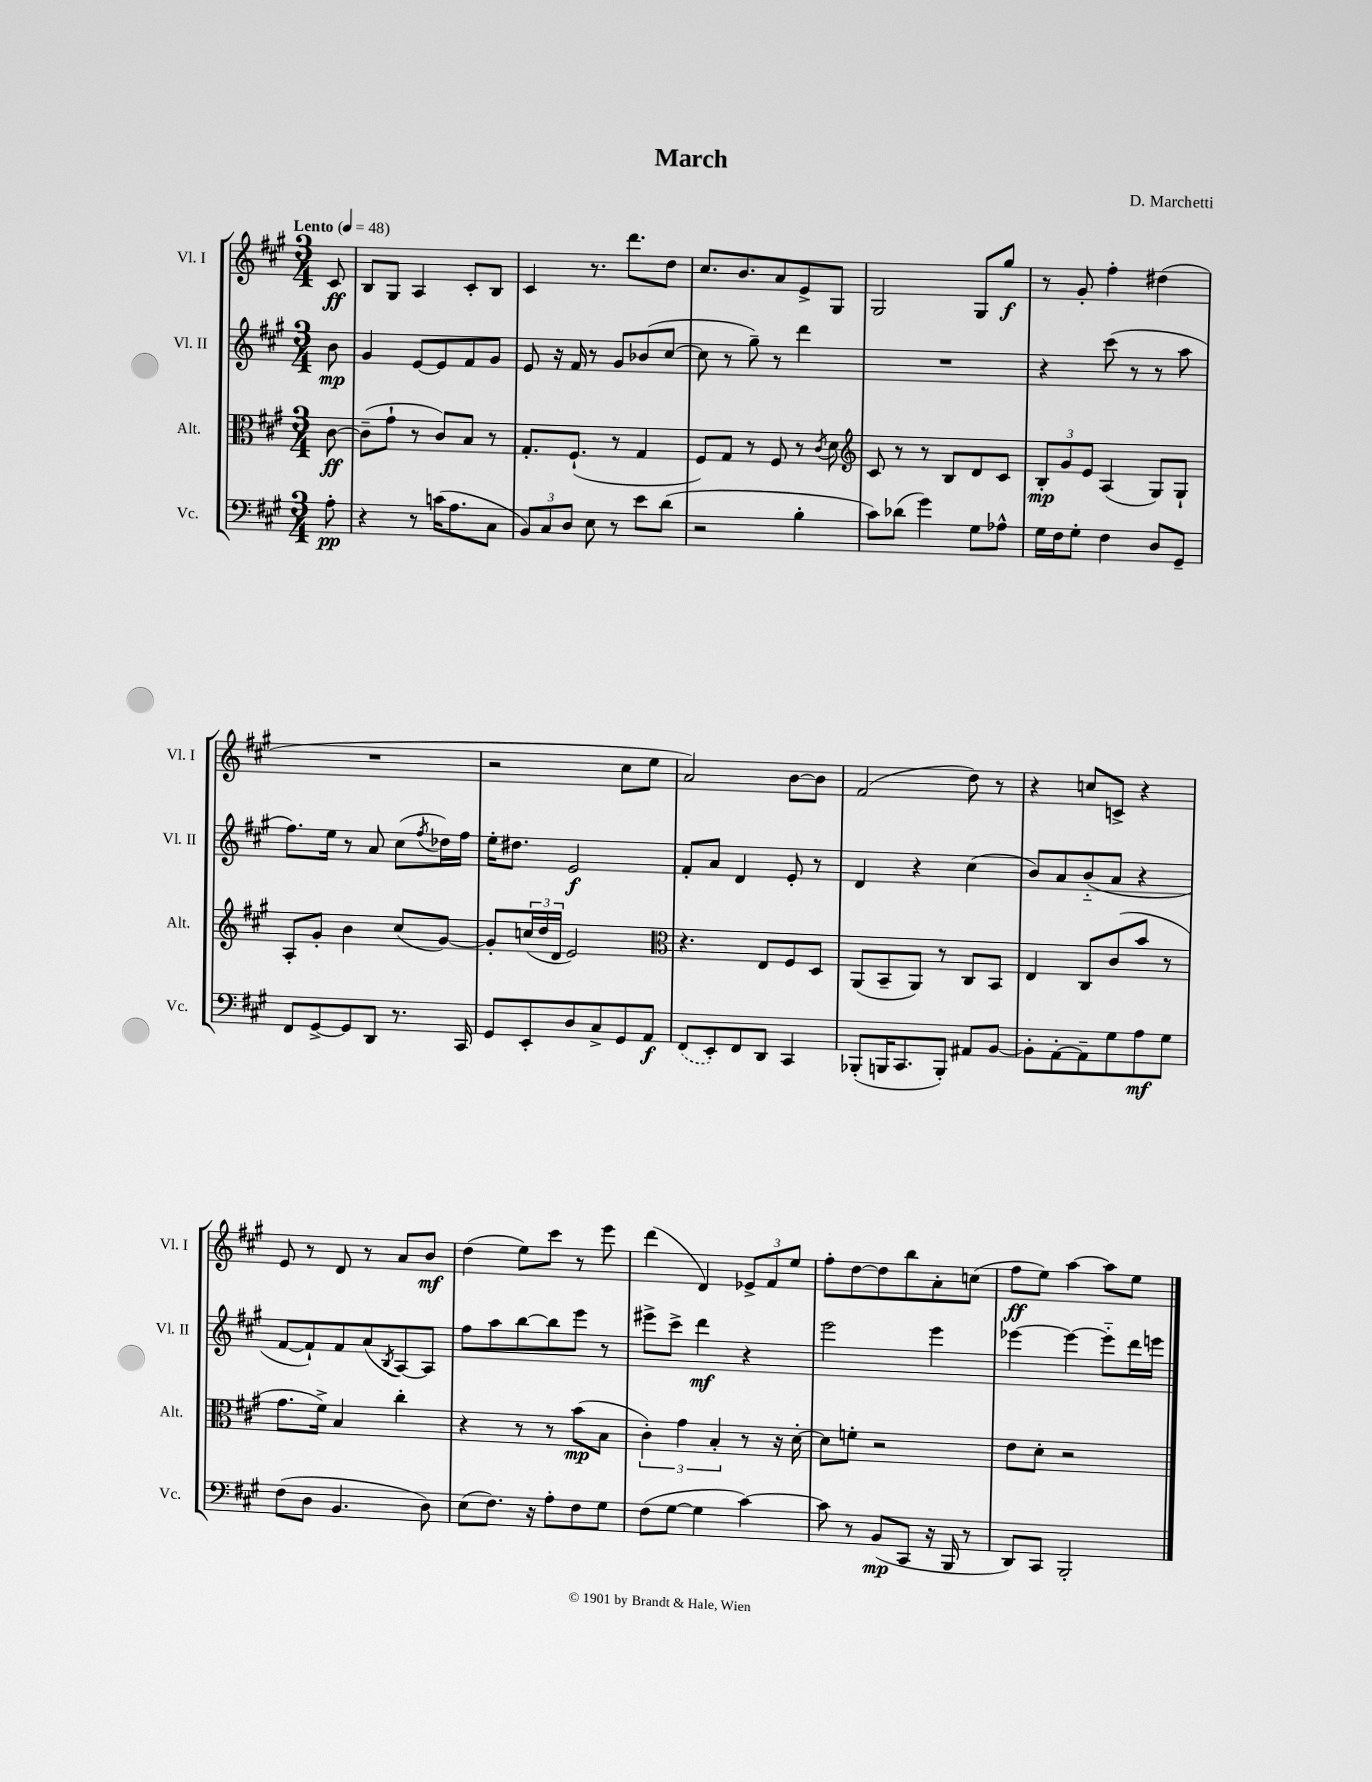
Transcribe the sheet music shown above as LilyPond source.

\header { title = "March" composer = "D. Marchetti" }
<<
\new StaffGroup <<
\new Staff = "s0" \with { instrumentName = "Vl. I" shortInstrumentName = "Vl. I" } {
    \clef treble \key a \major \numericTimeSignature \time 3/4 \partial 8 \tempo "Lento" 4 = 48
    cis'8\ff |
    b8 gis8 a4 cis'8-. b8 |
    cis'4 r8. d'''8. d''8 |
    cis''8. b'8. a'8 e'8-> gis8 |
    gis2 gis8 gis''8\f |
    r8 gis'8-. fis''4-. dis''4( |
    R2. |
    r2 cis''8 e''8 |
    a'2) b'8~ b'8 |
    fis'2( d''8) r8 |
    r4 c''8 c'8-> r4 |
    e'8 r8 d'8 r8 a'8 b'8\mf |
    d''4( e''8) cis'''8 r8 e'''8 |
    d'''4( d'4) \tuplet 3/2 { ees'8-> fis'8 e''8 } |
    fis''8-. d''8~ d''8 b''8 a'8-. c''8( |
    fis''8\ff e''8) a''4~ a''8 e''8 \bar "|." |
}
\new Staff = "s1" \with { instrumentName = "Vl. II" shortInstrumentName = "Vl. II" } {
    \clef treble \key a \major \numericTimeSignature \time 3/4 \partial 8
    b'8\mp |
    gis'4 e'8~ e'8 fis'8 gis'8 |
    e'8 r16 fis'16 r8 gis'8 bes'8( cis''8~ |
    cis''8 r8 gis''8--) r8 d'''4 |
    R2. |
    r4 cis'''8( r8 r8 a''8 |
    fis''8.) e''16 r8 a'8 cis''8( \acciaccatura { fis''8 } des''16) fis''16 |
    e''16-. dis''8. e'2\f |
    fis'8-. a'8 d'4 e'8-. r8 |
    d'4 r4 cis''4( |
    b'8) a'8 b'8-_( a'8 r4 |
    fis'8~ fis'8-!) fis'8 a'8( \acciaccatura { b8 } a8~) a8 |
    fis''8 a''8 b''8~ b''8 e'''8 r8 |
    eis'''8-> cis'''8-> d'''4\mf r4 |
    e'''2 e'''4 |
    ees'''4~ ees'''4~ ees'''8-_ d'''16 e'''16 \bar "|." |
}
\new Staff = "s2" \with { instrumentName = "Alt." shortInstrumentName = "Alt." } {
    \clef alto \key a \major \numericTimeSignature \time 3/4 \partial 8
    cis'8~\ff |
    cis'8--( gis'8-! r8 cis'8) b8 r8 |
    gis8.-. fis8.-!( r8 gis4 |
    fis8) gis8 r8 fis8 r8 \acciaccatura { cis'8 } d'8 |
    \clef treble cis'8 r8 r8 b8 d'8 cis'8 |
    \tuplet 3/2 { b8-.\mp gis'8 e'8 } a4( gis8) gis8-! |
    a8-. gis'8-. b'4 cis''8( gis'8~) |
    gis'8-. \tuplet 3/2 { c''16( d''16 d'16 } e'2) |
    \clef alto r4. e8 fis8 d8 |
    a,8( b,8-- a,8) r8 cis8 b,8 |
    e4 cis8 cis'8( b'8 r8 |
    gis'8. fis'16->) b4 cis''4-. |
    r4 r8 r8 b'8\mp( b8 |
    \tuplet 3/2 { cis'4-.) gis'4 b4-. } r8 r16 d'16~-. |
    d'8 f'8-. r2 |
    e'8 d'8-. r2 \bar "|." |
}
\new Staff = "s3" \with { instrumentName = "Vc." shortInstrumentName = "Vc." } {
    \clef bass \key a \major \numericTimeSignature \time 3/4 \partial 8
    a8-.\pp |
    r4 r8 c'16( a8. cis8 |
    \tuplet 3/2 { b,8) cis8 d8 } e8 r8 e'8 d'8( |
    r2 b4-. |
    cis'8) des'8( gis'4) gis8 aes8-^ |
    gis16 fis16 gis8-. fis4 d8 gis,8-- |
    fis,8 gis,8~-> gis,8 d,8 r8. cis,16 |
    gis,8 e,8-. d8 cis8-> gis,8 a,8\f |
    \once \slurDashed fis,8( e,8-.) fis,8 d,8 cis,4 |
    bes,,8-.( b,,16 cis,8. b,,8-.) ais,8 b,8~ |
    b,8-. a,8~-. a,8-- gis8 a8\mf gis8 |
    fis8( d8 b,4. d8) |
    e8( fis8.) r16 a8-. fis8 gis8 |
    fis8( gis8~ gis4 cis'4~) |
    cis'8 r8 b,8\mp( cis,8 r16 b,,16 r8 |
    d,8) cis,8 b,,2-. \bar "|." |
}
>>
>>
\layout { \context { \Score \remove "Bar_number_engraver" } }
